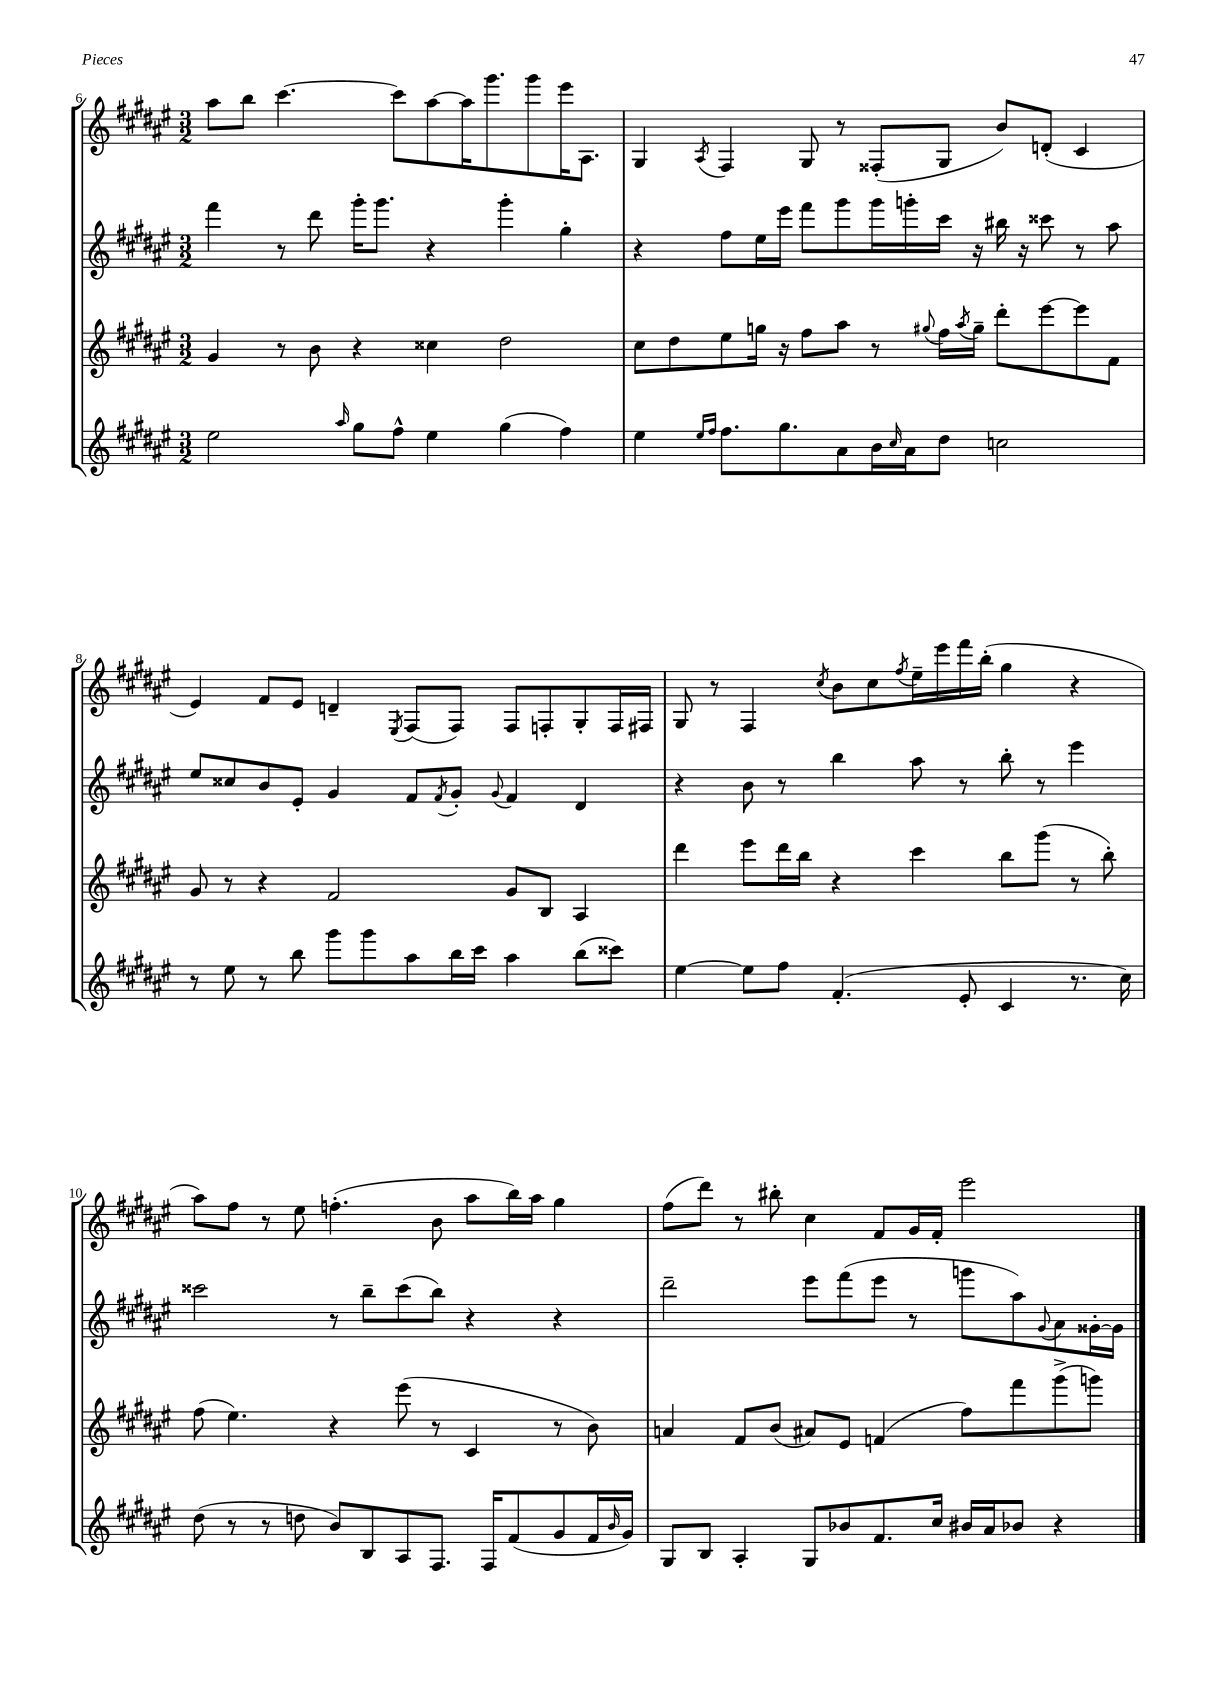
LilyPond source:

<<
\new StaffGroup <<
\new Staff = "s0" {
    \clef treble \key fis \major \numericTimeSignature \time 3/2
    ais''8 b''8 cis'''4.~ cis'''8 ais''8~ ais''16 gis'''8. gis'''8 eis'''16 ais8. |
    gis4 \acciaccatura { ais8 } fis4 gis8 r8 fisis8-.( gis8 b'8) d'8-.( cis'4 |
    eis'4) fis'8 eis'8 d'4-- \acciaccatura { eis8 } fis8( fis8) fis8 f8-. gis8-. f16 fis16 |
    gis8 r8 fis4 \acciaccatura { cis''8 } b'8 cis''8 \acciaccatura { fis''8 } eis''16-- eis'''16 fis'''16 b''16-.( gis''4 r4 |
    ais''8) fis''8 r8 eis''8 f''4.-.( b'8 ais''8 b''16) ais''16 gis''4 |
    fis''8( dis'''8) r8 bis''8-. cis''4 fis'8 gis'16 fis'16-. eis'''2 \bar "|." |
}
\new Staff = "s1" {
    \clef treble \key fis \major \numericTimeSignature \time 3/2
    fis'''4 r8 dis'''8 gis'''16-. gis'''8. r4 gis'''4-. gis''4-. |
    r4 fis''8 eis''16 eis'''16 fis'''8 gis'''8 gis'''16 g'''16-. cis'''16 r16 bis''16 r16 cisis'''8 r8 ais''8 |
    eis''8 cisis''8 b'8 eis'8-. gis'4 fis'8 \acciaccatura { fis'8 } gis'8-. \appoggiatura { gis'8 } fis'4 dis'4 |
    r4 b'8 r8 b''4 ais''8 r8 b''8-. r8 eis'''4 |
    cisis'''2 r8 b''8-- cisis'''8( b''8) r4 r4 |
    dis'''2-- eis'''8 fis'''8( eis'''8 r8 g'''8 ais''8) \appoggiatura { gis'8 } ais'8 gisis'16~-. gisis'16 \bar "|." |
}
\new Staff = "s2" {
    \clef treble \key fis \major \numericTimeSignature \time 3/2
    gis'4 r8 b'8 r4 cisis''4 dis''2 |
    cis''8 dis''8 eis''8 g''16 r16 fis''8 ais''8 r8 \appoggiatura { gis''8 } fis''16 \acciaccatura { ais''8 } gis''16-- dis'''8-. eis'''8~ eis'''8 fis'8 |
    gis'8 r8 r4 fis'2 gis'8 b8 ais4 |
    dis'''4 eis'''8 dis'''16 b''16 r4 cis'''4 b''8 gis'''8( r8 b''8-.) |
    fis''8( eis''4.) r4 eis'''8( r8 cis'4 r8 b'8) |
    a'4 fis'8 b'8( ais'8) eis'8 f'4( fis''8) fis'''8 gis'''8->( g'''8) \bar "|." |
}
\new Staff = "s3" {
    \clef treble \key fis \major \numericTimeSignature \time 3/2
    eis''2 \grace { ais''16 } gis''8 fis''8-^ eis''4 gis''4( fis''4) |
    eis''4 \grace { eis''16 fis''16 } fis''8. gis''8. ais'8 b'16 \grace { cis''16 } ais'16 dis''8 c''2 |
    r8 eis''8 r8 b''8 gis'''8 gis'''8 ais''8 b''16 cis'''16 ais''4 b''8( cisis'''8) |
    eis''4~ eis''8 fis''8 fis'4.-.( eis'8-. cis'4 r8. cis''16) |
    dis''8( r8 r8 d''8 b'8) b8 ais8 fis8. fis16 fis'8( gis'8 fis'16 \grace { b'16 } gis'16) |
    gis8 b8 ais4-. gis8 bes'8 fis'8. cis''16 bis'16 ais'16 bes'8 r4 \bar "|." |
}
>>
>>
\layout { \context { \Score currentBarNumber = #6 } }
